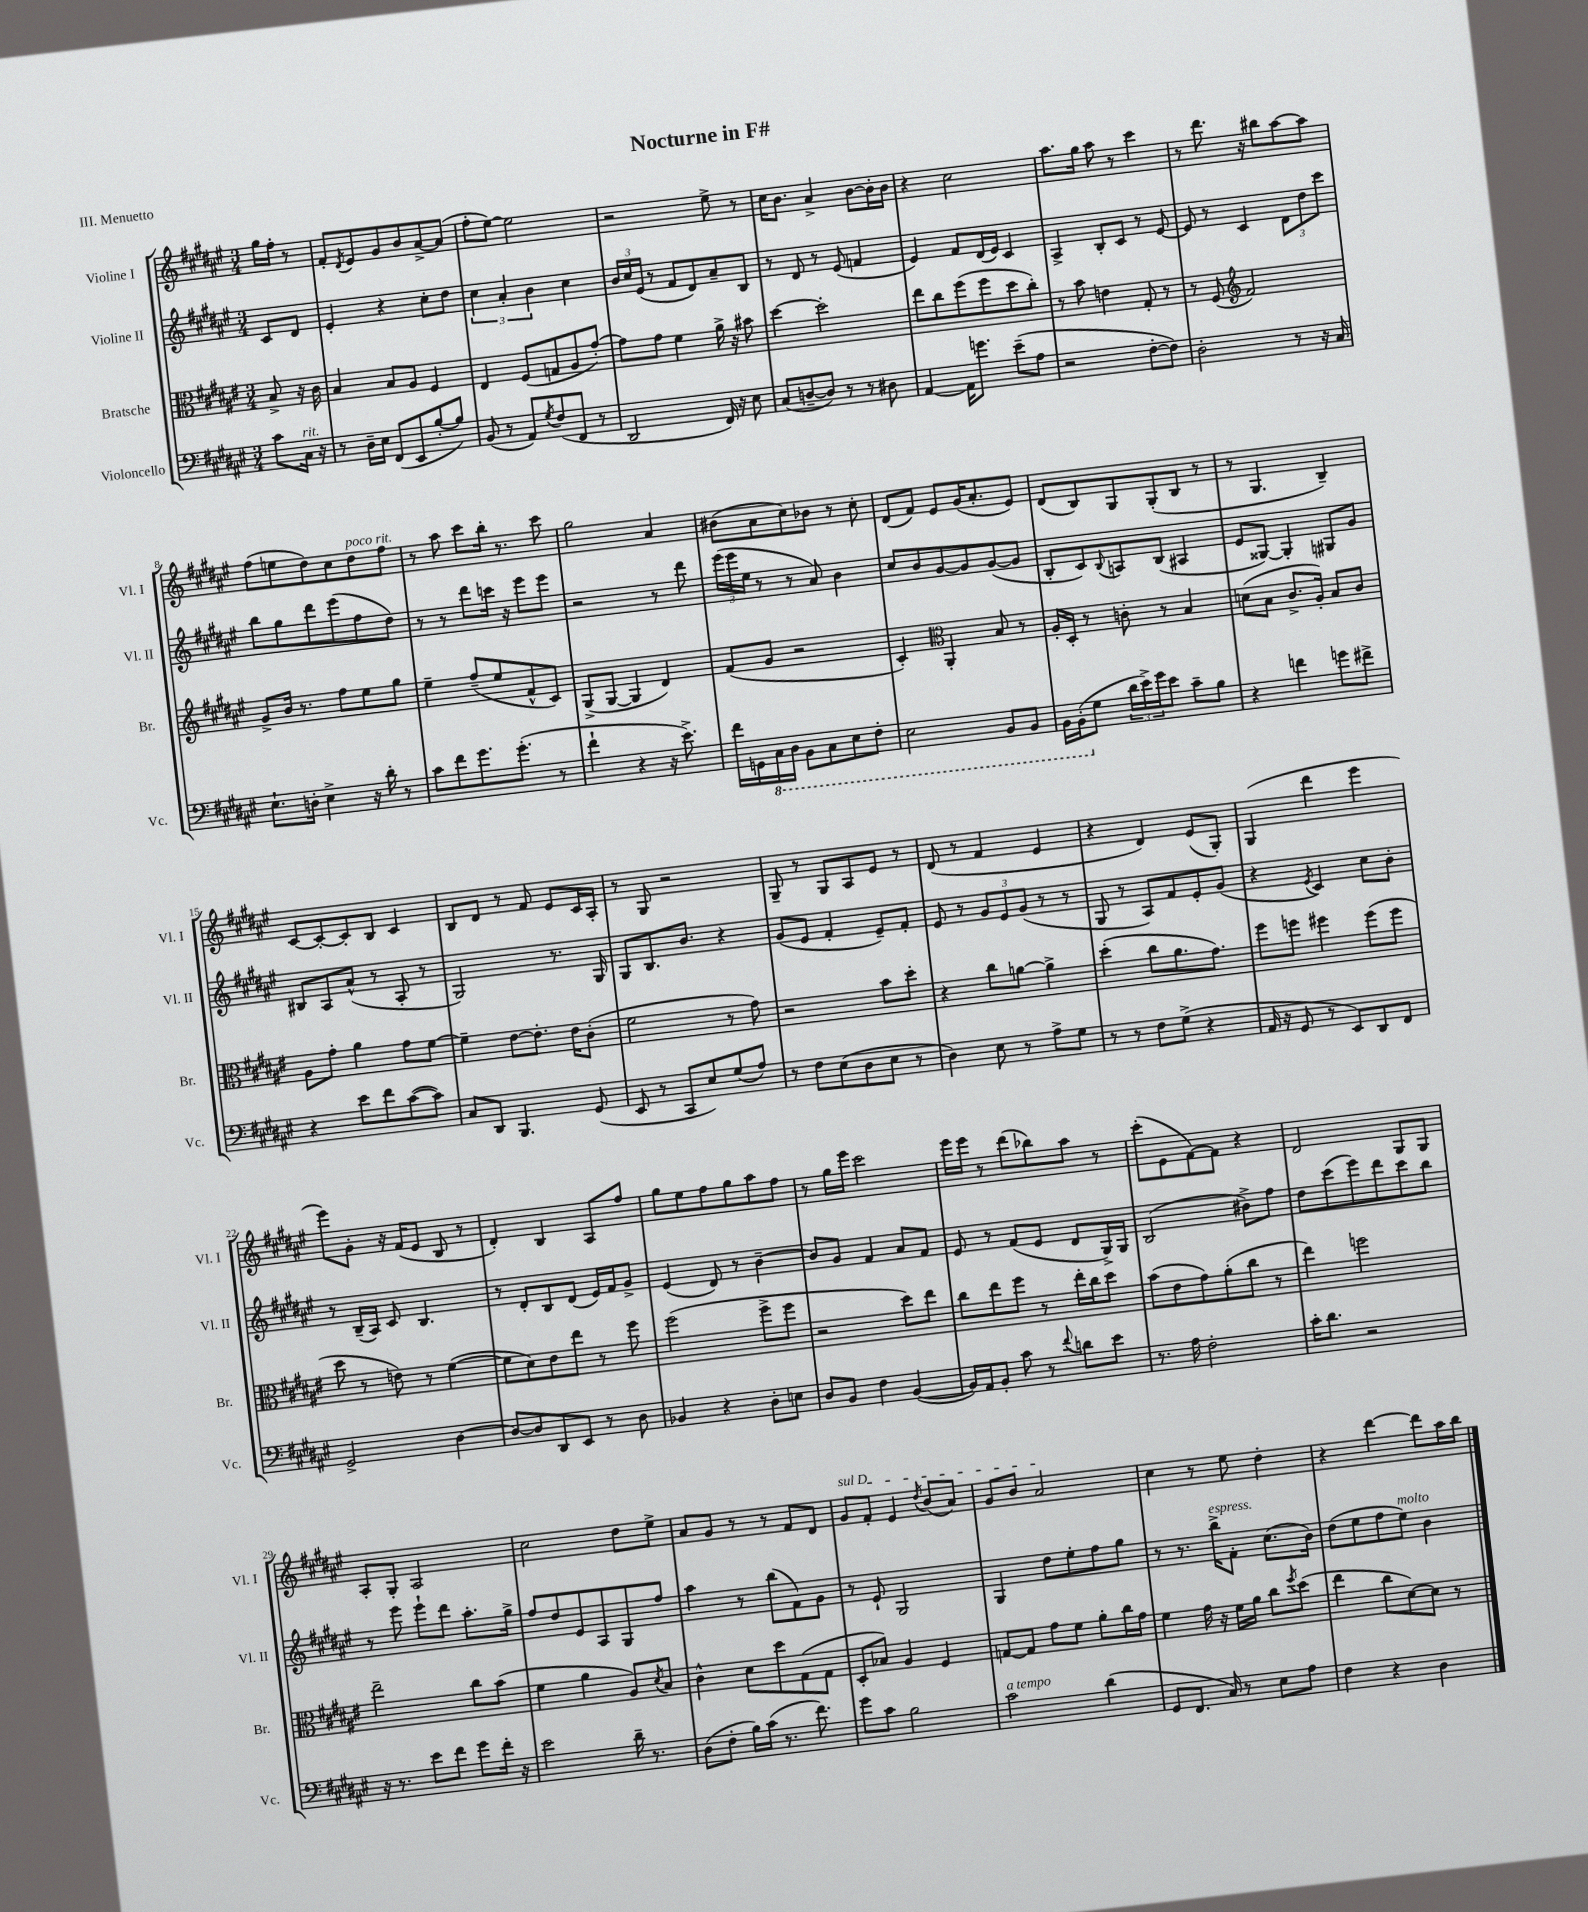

**kern	**kern	**kern	**kern
*part4	*part3	*part2	*part1
*staff4	*staff3	*staff2	*staff1
*I"Violoncello	*I"Bratsche	*I"Violine II	*I"Violine I
*I'Vc.	*I'Br.	*I'Vl. II	*I'Vl. I
*clefF4	*clefC3	*clefG2	*clefG2
*k[f#c#g#d#a#e#]	*k[f#c#g#d#a#e#]	*k[f#c#g#d#a#e#]	*k[f#c#g#d#a#e#]
*M3/4	*M3/4	*M3/4	*M3/4
=	=	=	=
8c#\L	8B^/	8c#/L	16gg#\LL
.	.	.	16ff#'\JJ
!LO:TX:a:i:t=rit.	!	!	!
16C#\Jk	16r	8d#/J	8r
16r	16c#\	.	.
=1	=1	=1	=1
8r	4B/	4e#'/	8f#'/L
.	.	.	8qd#/
16D#~\LL	.	.	8e#/
16E#\JJ	.	.	.
(8FF#/L	8B/L	4r	8g#/
8EE#/	8A#/J	.	8b/
[8B'/	4F#/	8cc#'\L	[8a#^/
8B/J])	.	8dd#\J	(8a#/J]
=2	=2	=2	=2
(8BB/	4E#/	6cc#\	8ff#'\L
8r	.	.	[8ee#\J)
.	.	6a#'/	.
8AA#/L)	(8F#/L	.	2ee#\]
.	.	6b\	.
8qG#/	.	.	.
(8F#/	8Gn/	.	.
8FF#/J	8A#/	4cc#\	.
8r	[8g#'/J)	.	.
=3	=3	=3	=3
2DD#/	8g#\L]	24b/LL	2r
.	.	24cc#/	.
.	.	(24e#/JJ	.
.	8g#\J	8r	.
.	4f#\	8f#/L	.
.	.	8d#/)	.
16FF#/)	16a#^\	8a#~/	8ee#^\
16r	16r	.	.
8E#\	8b#X\	8B/J	8r
=4	=4	=4	=4
(8C#/L	[4dd#\	8r	16cc#\KL
.	.	.	8.b\J
[8Dn~/	.	8d#/	.
8D/J])	2dd#'\]	8r	4a#^/
8r	.	(8e#/	.
8r	.	4fn/	[8b\L
8D#X\	.	.	16b'\L]
.	.	.	16b\JJ
=5	=5	=5	=5
[4AA#/	8ee#\L	4e#/)	4r
.	8cc#\	.	.
16AA#\KL]	(8ff#\	8f#/L	2cc#\
8.gn\J	.	.	.
.	8ff#\	(16d#/L	.
.	.	16e#/JJ)	.
(8e#~\L	8dd#\	4c#/	.
8A#\J	8cc#'\J)	.	.
=6	=6	=6	=6
2r	8r	4A#^/	8.aa#\L
.	8b\	.	.
.	.	.	16gg#\Jk
.	4en\	8B'/L	8aa#\
.	.	8c#/J	8r
[8F#'\L	8G#'/	8r	4ccc#\
8F#\J])	8r	[8e#/	.
=7	=7	=7	=7
2D#'\	8r	8e#/]	8r
.	(8F#/	8r	8.ddd#\
*	*clefG2	*	*
.	2f#/)	4c#/	.
.	.	.	16r
.	.	.	8bb#X\L
8r	.	12d#\L	[8aa#\
.	.	12dd#\	.
16r	.	.	8aa#\J]
.	.	12ccc#\J	.
16C#/	.	.	.
!!LO:LB:g=z
=8	=8	=8	=8
8.E#`\L	8g#^/L	8bb\L	(8ff#\L
.	16b/Jk	8gg#\	8een\
16Dn'\Jk	8.r	.	.
4E#^\	.	8ddd#\	8dd#\)
.	8ff#\L	(8eee#\	8cc#\
!	!	!	!LO:TX:a:i:t=poco rit.
16r	8ee#\	8ff#\	8dd#\
16d#'\	.	.	.
8r	8gg#\J	8dd#\J)	8ff#\J
=9	=9	=9	=9
8c#\L	4ee#~\	8r	8r
8f#\	.	8r	8aa#\
8.g#\	(8ff#~/L	8ddd#\L	8ccc#\L
.	8ee#/	16cccn\Jk	16bb'\Jk
(8.g#'\J	.	16r	8.r
.	8f#^^/	8eee#\L	.
8r	8c#/J)	8eee#\J	8ccc#\
=10	=10	=10	=10
4f#`\	(8G#^/L	2r	2gg#\
.	[8G#/J	.	.
4r	4G#/]	.	.
16r	4d#/)	8r	4a#/
8.e#^\)	.	.	.
.	.	8ddd#\	.
=11	=11	=11	=11
16f#\LL	(8f#/L	(24eee#\LL	(8b#X\L
.	.	24eee#\	.
16GGn\	.	.	.
.	.	24ee#\JJ	.
*8ba	*	*	*
16CC#\	8g#/J	8r	8a#\
16DD#\JJ	.	.	.
8BBB\L	2r	8r	8cc#\)
8CC#\	.	8a#/)	8b-X\J
8EE#\	.	4b\	8r
8FF#'\J	.	.	8cc#'\
=12	=12	=12	=12
2EE#\	4c#'/)	8cc#/L	(8d#/L
.	.	8b/	8f#/J)
*	*clefC3	*	*
.	4AA#'/	[8g#/	8e#/L
.	.	8g#/]	(16g#/K
.	.	.	8.a#'/
8BBB/L	8B/	([8g#/	.
8BBB/J	8r	8g#/J]	8e#/J)
=13	=13	=13	=13
16BBB\LL	16A#'/LL	8B'/L	(8d#/L
(16BBB'\J	16D#'/JJ	.	.
*X8ba	*	*	*
8G#\J	8r	8c#/)	8B/)
.	.	8qqB/	.
24d#\LL	8cn'\	8An/	8G#/
24e#^\)	.	.	.
24g#\J	.	.	.
8e#\J	8r	(8B/J	(8G#'/
8c#~\L	4B/	4A#X/	8B/J
8B\J	.	.	8r
=14	=14	=14	=14
4r	(8dn\L	8e#/L	8r
.	8B\J	[8G##X/J)	4.G#/
4fn\	8.c#^/L	4G##'/]	.
.	16A#'/Jk)	.	.
8gn\L	8B/L	8G#X/L	4B~/)
8f#X^\J	8c#/J	8g#/J	.
!!LO:LB:g=z
=15	=15	=15	=15
4r	8A#\L	8B#X/L	[8c#/L
.	8g#'\J	8A#/	8c#'/_
8e#\L	4a#\	(8a#^^/J	8c#'/]
8f#\	.	8r	8B/J
([8c#\	8g#\L	8A#'/	4c#/
8c#\J])	[8f#\J	8r	.
=16	=16	=16	=16
8C#/L	4f#~\]	2G#/)	8B/L
8DD#/J	.	.	8d#/J
4.BBB/	[8e#\L	.	8r
.	8.e#'\J]	.	8f#/
.	.	8.r	8e#/L
.	16e#\KL	.	.
(8GG#/	(8c#'\J	.	16c#/L
.	.	16G#/	16A#'/JJ
=17	=17	=17	=17
8EE#/	2f#\	8G#/L	8r
8r	.	8.B/	8G#/
8CC#/L	.	.	2r
.	.	8.b/J	.
8E#/)	.	.	.
(8G#/	8r	4r	.
8A#/J)	8g#\)	.	.
=18	=18	=18	=18
8r	2r	(8g#/L	8G#~/
8F#\L	.	8e#/J	8r
(8E#\	.	4f#'/	8G#/L
8D#\	.	.	8A#/
8E#\J	8b\L	8e#~/L)	8e#/J
8r	8dd#'\J	8f#'/J	8r
=19	=19	=19	=19
4D#\)	4r	8e#/	(8d#/
.	.	8r	8r
8E#\	8cc#\L	12g#/L	4f#/
.	.	12e#/	.
8r	[8an\J	.	.
.	.	(12g#/J	.
8A#^\L	4a^\]	8r	4e#/
8G#\J	.	8r	.
=20	=20	=20	=20
8r	(4dd#'\	8G#/	4r
8r	.	8r	.
8F#\L	8cc#\L	8A#/L)	4d#/)
(8G#^\J	8.a#\	8f#/	.
4r	.	8e#'/	(8e#/L
.	8.g#\J)	.	.
.	.	(8g#/J	8G#'/J)
=21	=21	=21	=21
16AA#/	8ff#\L	4r	(4G#/
16r	.	.	.
8GG#/	8ffn\J	.	.
.	.	8qe#/	.
8r	4ff#X\	4c#/)	4ddd#\
8EE#/L)	.	.	.
8DD#/	(8ff#\L	8cc#\L	4eee#\
8FF#/J	8ff#\J	8b'\J	.
!!LO:LB:g=z
=22	=22	=22	=22
2GG#^/	8dd#\	8r	8eee#\L)
.	8r	(16B~/LL	8g#'\J
.	.	16A#/JJ)	.
.	8en\)	8c#/	16r
.	.	.	(16f#/KL
.	8r	4.B/	8e#/J
[4D#\	([4f#\	.	8B/
.	.	.	8r
=23	=23	=23	=23
8D#/L_	8f#\L]	8r	4d#'/)
8D#/]	8d#\)	8d#'/L	.
8DD#/	8e#\	8B/	4B/
8EE#/J	8ee#\J	(8d#/J	.
8r	8r	16e#/LL)	8A#/L
.	.	16f#/J	.
8D#\	8ff#\	8g#^/J	8ff#/J
=24	=24	=24	=24
4BB-X/	(2ff#\	(4e#/	8gg#\L
.	.	.	8ee#\
4r	.	8d#/)	8ff#\
.	.	8r	8gg#\
8D#'\L	8ff#^\L	[4b~\	8aa#\
8En\J	8ff#\J	.	8ff#\J
=25	=25	=25	=25
8D#/L	2r	8b/L]	8r
8BB/J	.	8g#/J	16gg#\LL
.	.	.	16eee#\JJ
4F#\	.	4f#/	2ccc#\
([4BB/	8dd#\L)	8a#/L	.
.	8ee#\J	8f#/J	.
=26	=26	=26	=26
16BB/LL])	8cc#\L	8e#/	16eee#\LL
16AA#/J	.	.	16eee#\JJ
8BB'/J	8ee#\	8r	8r
8c#\	8ff#\J	(8f#/L	(8ddd#\L
8r	8r	8e#/J	8bb-X\)
8qqf#/	.	.	.
8dn\L	16ee#'\LL	8d#/L	8aa#\J
.	16cc#\J	.	.
8e#\J	8dd#\J	16G#^/L)	8r
.	.	16G#/JJ	.
=27	=27	=27	=27
8.r	(8b\L	(2B/	(8ccc#'\L
.	8e#\	.	8e#\
16A#\	.	.	.
2F#'\	8g#\)	.	[8f#\)
.	(8a#'\	.	8f#\J]
.	8cc#\J	8b#X^\L)	4r
.	8r	8ff#\J	.
=28	=28	=28	=28
16c#'\KL	4ee#\)	8dd#\L	2d#/
8.d#\J	.	.	.
.	.	(8ccc#\	.
2r	2ffn\	8eee#\)	.
.	.	8ddd#\	.
.	.	8ccc#\	8G#/L
.	.	8bb\J	8G#/J
!!LO:LB:g=z
=29	=29	=29	=29
16r	2ee#~\	8r	8A#'/L
8.r	.	.	.
.	.	8eee#\	8G#'/J
8e#\L	.	8eee#`\L	2A#/
8f#\J	.	8ddd#\J	.
8g#\L	8cc#\L	8.aa#'\L	.
16f#'\Jk	(8b\J	.	.
16r	.	16gg#^\Jk	.
=30	=30	=30	=30
2e#\	4f#\	8ff#/L	2cc#\
.	.	8dd#/	.
.	4a#\	8e#/	.
.	.	8A#/	.
16d#~\	8A#/L)	8G#/	8dd#\L
8.r	.	.	.
.	8qd#/	.	.
.	8B/J	8ff#/J	8ee#^\J
=31	=31	=31	=31
(8D#\L	4c#^^\	4aa#\	8a#/L
8F#'\J	.	.	8g#/J
16B\LL)	8d#\L	8r	8r
(16c#\JJ	.	.	.
8.r	8dd#\	(8bb\L	8r
.	(8G#\	8f#\)	8f#/L
8.f#\)	.	.	.
.	8G#\J	8g#\J	8d#/J
=32	=32	=32	=32
!	!	!	!LO:TX:a:i:t=sul D
8g#\L	8D#'/L	8r	8g#/L
8c#\J	8B-X/J)	8e#`/	8f#'/J
2B\	4A#/	2G#/	4e#/
.	.	.	8qdd#/
.	4F#/	.	(8b/L
.	.	.	8a#/J)
=33	=33	=33	=33
!LO:TX:a:i:t=a tempo	!	!	!
2c#\	[8Gn/L	4G#/	8g#/L
.	8G/J]	.	8b/J
.	8g#\L	8dd#\L	2a#/
.	8f#\J	8ee#'\	.
(4d#\	8a#'\L	8ff#\	.
.	16cc#\L	8gg#\J	.
.	16g#\JJ	.	.
=34	=34	=34	=34
8GG#/L	4f#\	8r	4cc#\
8.FF#/J	.	8.r	.
.	16g#\	.	8r
!	!	!LO:TX:a:i:t=espress.	!
16C#/)	16r	16bb^\KL	.
8r	16f#\LL	8f#'\J	8ee#\
.	16a#\JJ	.	.
8E#\L	8cc#\L	(8.cc#\L	4dd#'\
.	8qff#/	.	.
8A#\J	(8dd#\J	.	.
.	.	16b\Jk)	.
=35	=35	=35	=35
4F#\	4ee#\	(8dd#\L	4r
.	.	8ee#\	.
4r	8cc#\L	8ff#\	[4ddd#\
!	!	!LO:TX:a:i:t=molto	!
.	[8d#\)	8ee#\J)	.
4D#\	8d#\J]	4b\	8ddd#\L]
.	8r	.	16aa#\L
.	.	.	16bb\JJ
==	==	==	==
*-	*-	*-	*-
